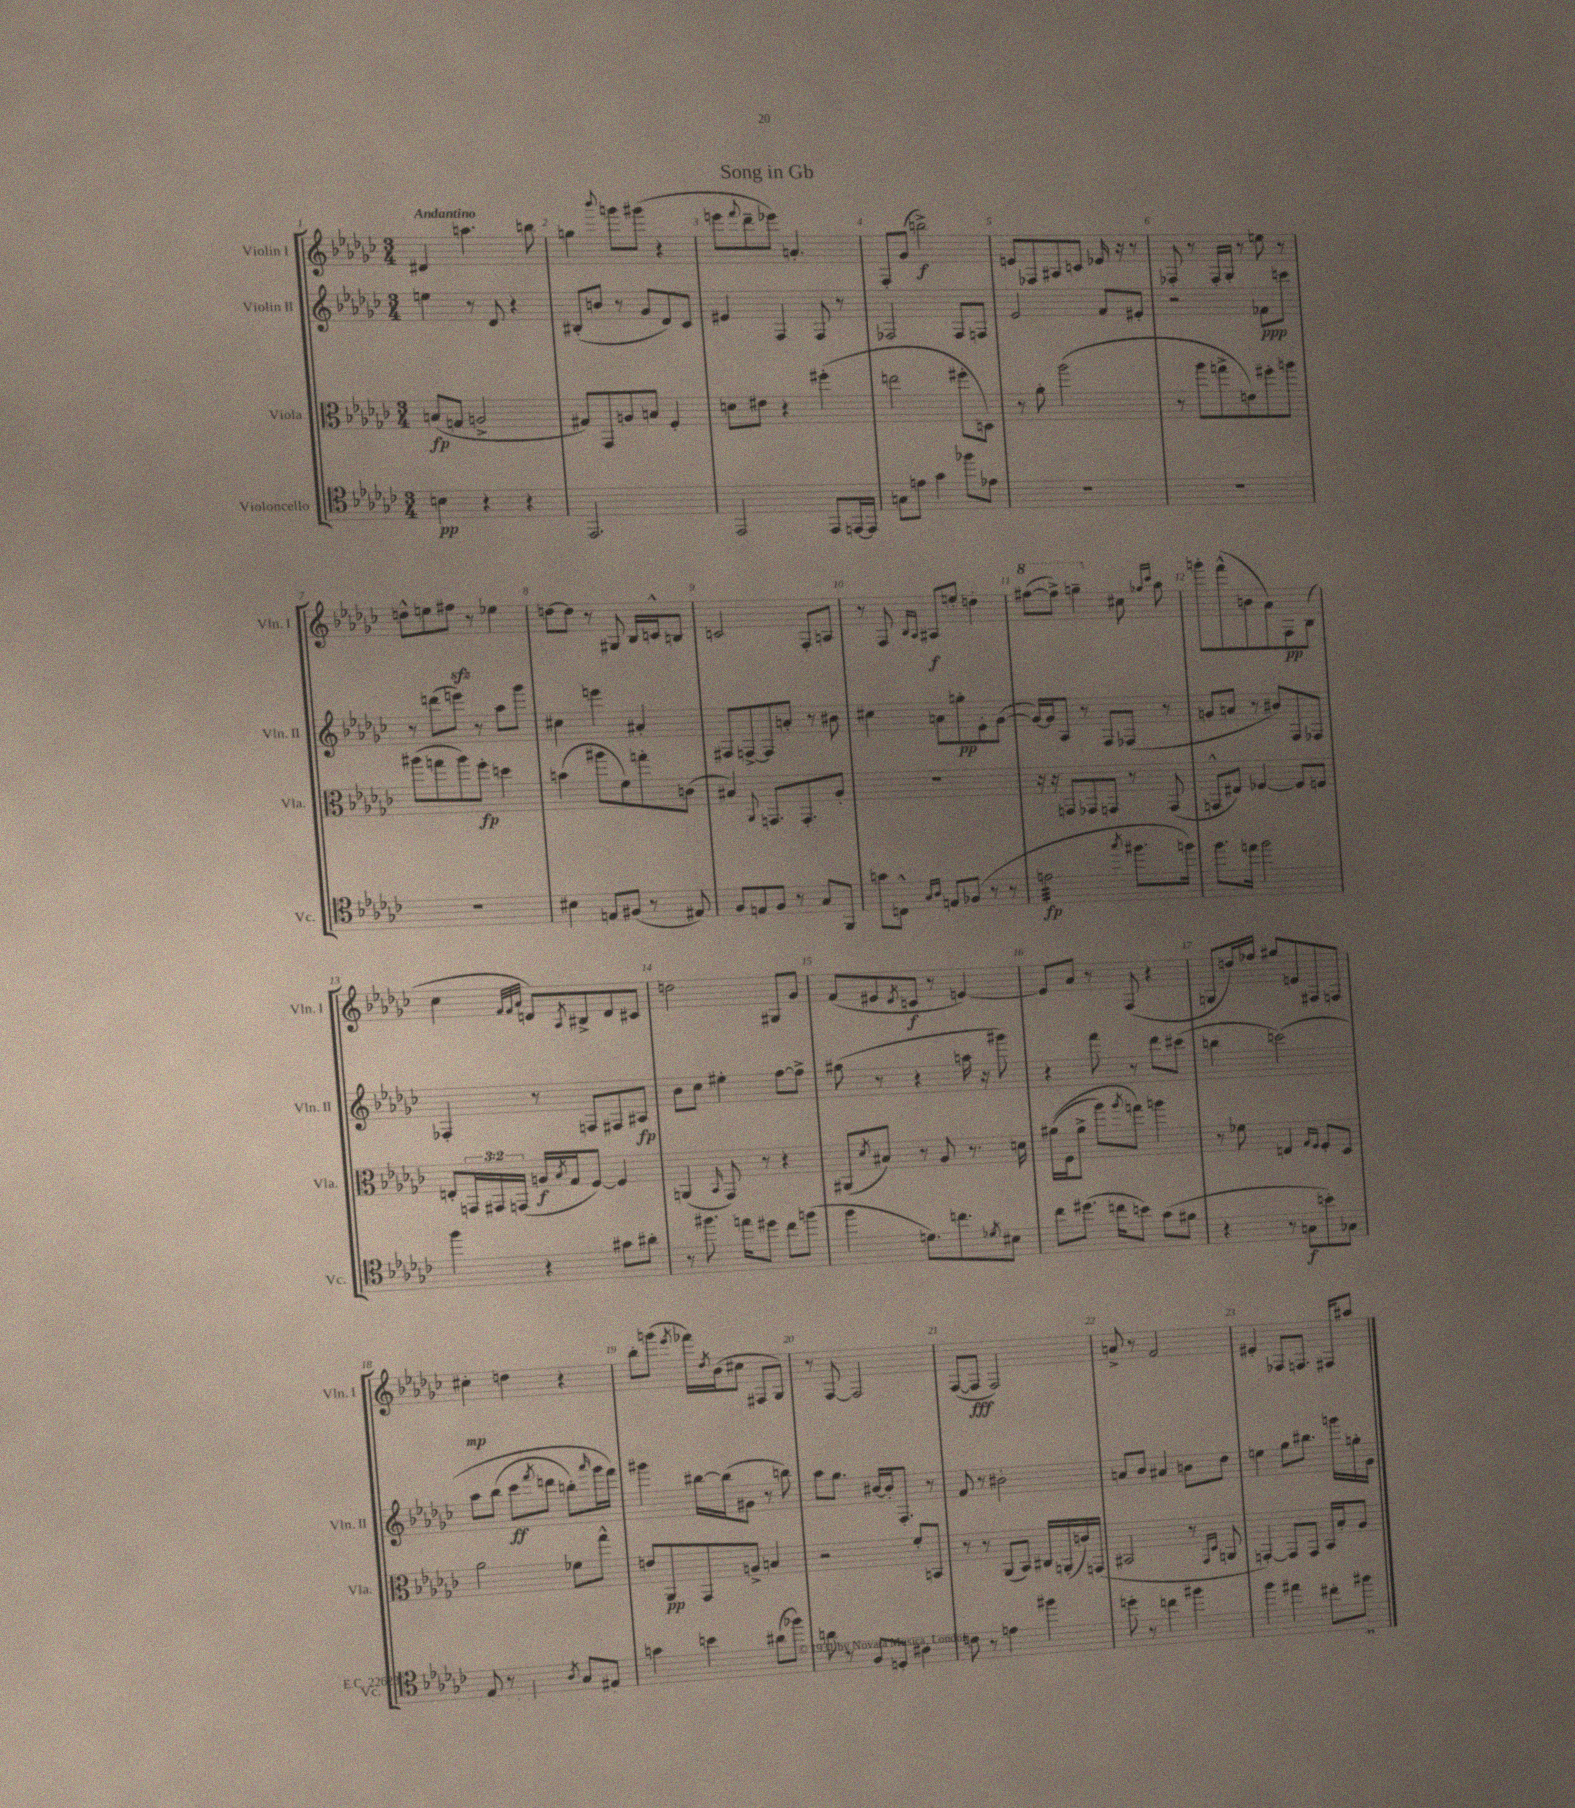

**kern	**kern	**kern	**kern
*staff4	*staff3	*staff2	*staff1
*clefC4	*clefC3	*clefG2	*clefG2
*k[b-e-a-d-g-c-]	*k[b-e-a-d-g-c-]	*k[b-e-a-d-g-c-]	*k[b-e-a-d-g-c-]
*M3/4	*M3/4	*M3/4	*M3/4
4B\	(8B/L	4ee\	4d#/
.	8G/J	.	.
4r	2A^/	8r	4.aa\
.	.	8d-/	.
4r	.	4r	.
.	.	.	8bb\
=	=	=	=
2.EE-/	8G#/L)	(8B#'/L	4gg\
.	8GG-/	8b/J	.
.	.	.	8qqbbb-/
.	8A/	8r	8ggg\L
.	8B/J	8g-/L	(8ggg#\J
.	4F'/	8d-/)	4r
.	.	8c-/J	.
=	=	=	=
2EE-/	8d\L	4e#/	8eee\L
.	.	.	8qqfff/
.	8e#\J	.	8ddd-~\
.	4r	4F/	8eee-\J)
.	.	.	4.a'/
8EE-/L	(4ff#'\	8F/	.
[16EE/L	.	8r	.
16EE/]JJ	.	.	.
=	=	=	=
8G\L	2ee\	2F-/	8F'/L
8e\J	.	.	(8g-/J
4g-\	.	.	2bb^\)
8ff-\L	8ff#'\L	8F-/L	.
8e-\J	8D\J)	8F/J	.
=	=	=	=
2.r	8r	2e-/	8e/L
.	8a-'\	.	8F-/
.	(2aa-\	.	8A#/
.	.	.	8c/J
.	.	8f/L	16e-/
.	.	.	16r
.	.	8e#'/J	8r
=	=	=	=
2.r	8r	2r	8F-'/
.	8aa-\L	.	8r
.	8gg^\	.	16F-'/LL
.	.	.	16G-'/JJ
.	8e\)	.	8r
.	8ff#'\	8f-\L	8ee\
.	8aa\J	8ccc\J	8r
=	=	=	=
2.r	(8aa#\L	8r	8dd^^\L
.	8gg\	(8ddd\L	8ee\
.	8aa#\)	8eee\J)	8ff#\J
.	8ff'\J	8r	8r
.	4dd\	8aa-\L	4ee-\
.	.	8ggg-\J	.
=	=	=	=
4B#\	(4b\	4cc#\	[8dd\L
.	.	.	8dd\]J
8E/L	8aa#\L	4eee\	8r
(8F#/J	8f\)	.	8G#/
8r	8gg'\	4a#'/	16B-/LL
.	.	.	16c^^/J
8E#/)	(8c\J	.	8B/J
=	=	=	=
8F/L	4B#/)	8F#/L	2c/
8E/	.	[8F^/	.
.	8qqAA-/	.	.
8F/J	8.GG/L	8F/]	.
8r	.	8a'/J	.
.	8.GG'/	.	.
8G-/L	.	8r	8F'/L
8FF/J	8A-'/J	8b#\	8A/J
=	=	=	=
8g\L	2.r	4cc#\	8r
8C^^\J	.	.	8F/
16qqG-/LL	.	.	16qqB-/LL
16qqA-/JJ	.	.	16qqA-/JJ
8E/L	.	8a\L	8A#/L
(8F-/J	.	8gg'\	8ee'/J
8r	.	8e-'\	4dd'\
8r	.	([8g-\J	.
=	=	=	=
2e\	16r	16g-/_LL)	([8fff#\L
.	16r	16g-/]J	.
.	8GG/L	8A-/J	8fff#^\]J)
.	8GG-/	8r	4ggg~\
.	8GG/J	8F/L	.
8qgg-/	.	.	.
8.ff#\L	8r	(8F-/J	8cc#\
.	.	.	16qqgg-/LL
.	.	.	16qqccc-/JJ
.	(8GG/	8r	8aa-\
16ff\Jk)	.	.	.
=	=	=	=
8.ff\L	8GG^^/L	8g/L	8ggg'\L
.	8E#/J)	8a/J	(8fff^^\
16ee\Jk	.	.	.
2ff\	[4F-/	8r	8b\
.	.	8b#/L)	8a-\)
.	8F-/]L	8F/	8F\
.	8F/J	8F-/J	(8B-\J
=	=	=	=
4ff\	8E'/L	4F-'/	4cc-\
.	24GG/L	.	.
.	24GG#/	.	.
.	(24GG/JJ	.	.
.	.	.	32qqf/LLL
.	.	.	32qqf/
.	.	.	32qqa-/JJJ
4r	16A/LL	8r	8d/L)
.	8qB-/	.	.
.	16G-/J	.	.
.	.	.	8qA-/
.	[8F/J)	8F/L	8B#^/
8g#\L	4F/]	8F#/	8d/
8a#'\J	.	8A#/J	8c#/J
=	=	=	=
8r	(4AA/	8b-\L	2dd\
8.ff#\	.	8cc-\J	.
.	16qqBB-/	.	.
.	8GG-/)	4ee#'\	.
16ee\LK	.	.	.
8dd#\J	8r	.	.
8cc-\L	4r	[8ff\L	8G#/L
(8ff\J	.	8ff^\]J	8g-/J
=	=	=	=
4ff\	(8AA#/L	(8gg#\	(8f/L
.	8qd-/	.	.
.	8B#/J)	8r	8e#/
.	.	.	8qd-/
8.d\L)	8r	4r	8c/J
.	8A-/	.	8r
8.cc\	.	.	.
.	8.r	16aa\	[4e/)
.	.	16r	.
8qd-/	.	.	.
8B#\J	.	8ggg#\)	.
.	16d\	.	.
=	=	=	=
8cc-\L	&((16a#\LL	4r	8e/]L
.	16F\J	.	.
(8.dd#\J	8a#^\J	.	8a-/J
.	8aa-\L)	8fff\	8r
16cc\LK	.	.	.
.	8qaa-/	.	.
8b\J)	8gg\J&)	8r	(8F/
(8g-\L	4aa\	8ddd-\L	4r
8f#\J	.	(8ccc#\J	.
=	=	=	=
4r	8r	4bb\	8G/L
.	8f-\	.	16dd/L)
.	.	.	16ff-/JJ
8r	4E/	&(2ccc\)	8gg#/L
8G\L	.	.	8e/
.	16qqG-/LL	.	.
.	16qqF/JJ	.	.
8b'\)	8F'/L	.	8F#/
8G-\J	8D-/J	.	8F/J
=	=	=	=
(8E-/	2a-\	8aa-\L	4cc#'\
8r	.	(8bb-\J	.
4FF-/	.	8ccc-\L	4dd\
.	.	8qfff/	.
.	.	8ddd\J	.
8qA-/	.	.	.
8G-/L	8f-\L	8bb'\L)	4r
.	.	16qqaaa-/	.
8E#/J)	8gg-^^\J	16ggg-\L	.
.	.	16fff\JJ&)	.
=	=	=	=
4g\	8e/L	4ggg#\	8bb-'\L
.	8AA-/	.	(8ggg\J
.	.	.	8qeee-/
4b\	8GG-/	[16bb#\LL	16fff-\LL)
.	.	.	8qdd-/
.	.	(16bb#\]J	(16b-\J
.	8A^/J	8g#\J	8cc#\J
(8a#\L	4B/	8r	8F#/L
8ff-\J)	.	8bb\)	8G-/J)
=	=	=	=
8a\	2r	8aa-\L	8r
8r	.	8.gg-\J	[8F/
8F/L	.	.	2F/]
.	.	[16b#/LL	.
8D'/J	.	16b#'/]J	.
.	.	8.F'/J	.
4A#\	8f'/L	.	.
.	8BB/J	8r	.
=	=	=	=
8c\	8r	8f/	([8F/L
8r	8r	8r	8F/]J
4e\	(8AA-/L	2b#'\	2F/)
.	8BB-/J)	.	.
4ff#\	16C#/LL	.	.
.	(16AA'/	.	.
.	16c/)	.	.
.	(16GG/JJ	.	.
=	=	=	=
8dd'\	2BB#/	8a/L	8a^/
8r	.	8b-/J	8r
4cc\	.	4a#/	2f/
4ff#\	8r	8b\L	.
.	16qqGG-/LL	.	.
.	16qqD-/JJ	.	.
.	8AA/	8dd-\J	.
=	=	=	=
4ff\	[4GG'/)	4ee\	4e#'/
4ee#\	8GG/]L	8gg-\L	8F-/L
.	8GG/J	8.bb#\J	8.F/J
8cc#'\L	16BB-/LL	.	.
.	16B-'/J	16ggg\LL	16F#/LK
8ff#\J	8A-/J	16gg'\	8aa#/J
.	.	16g-\JJ	.
==	==	==	==
*-	*-	*-	*-
